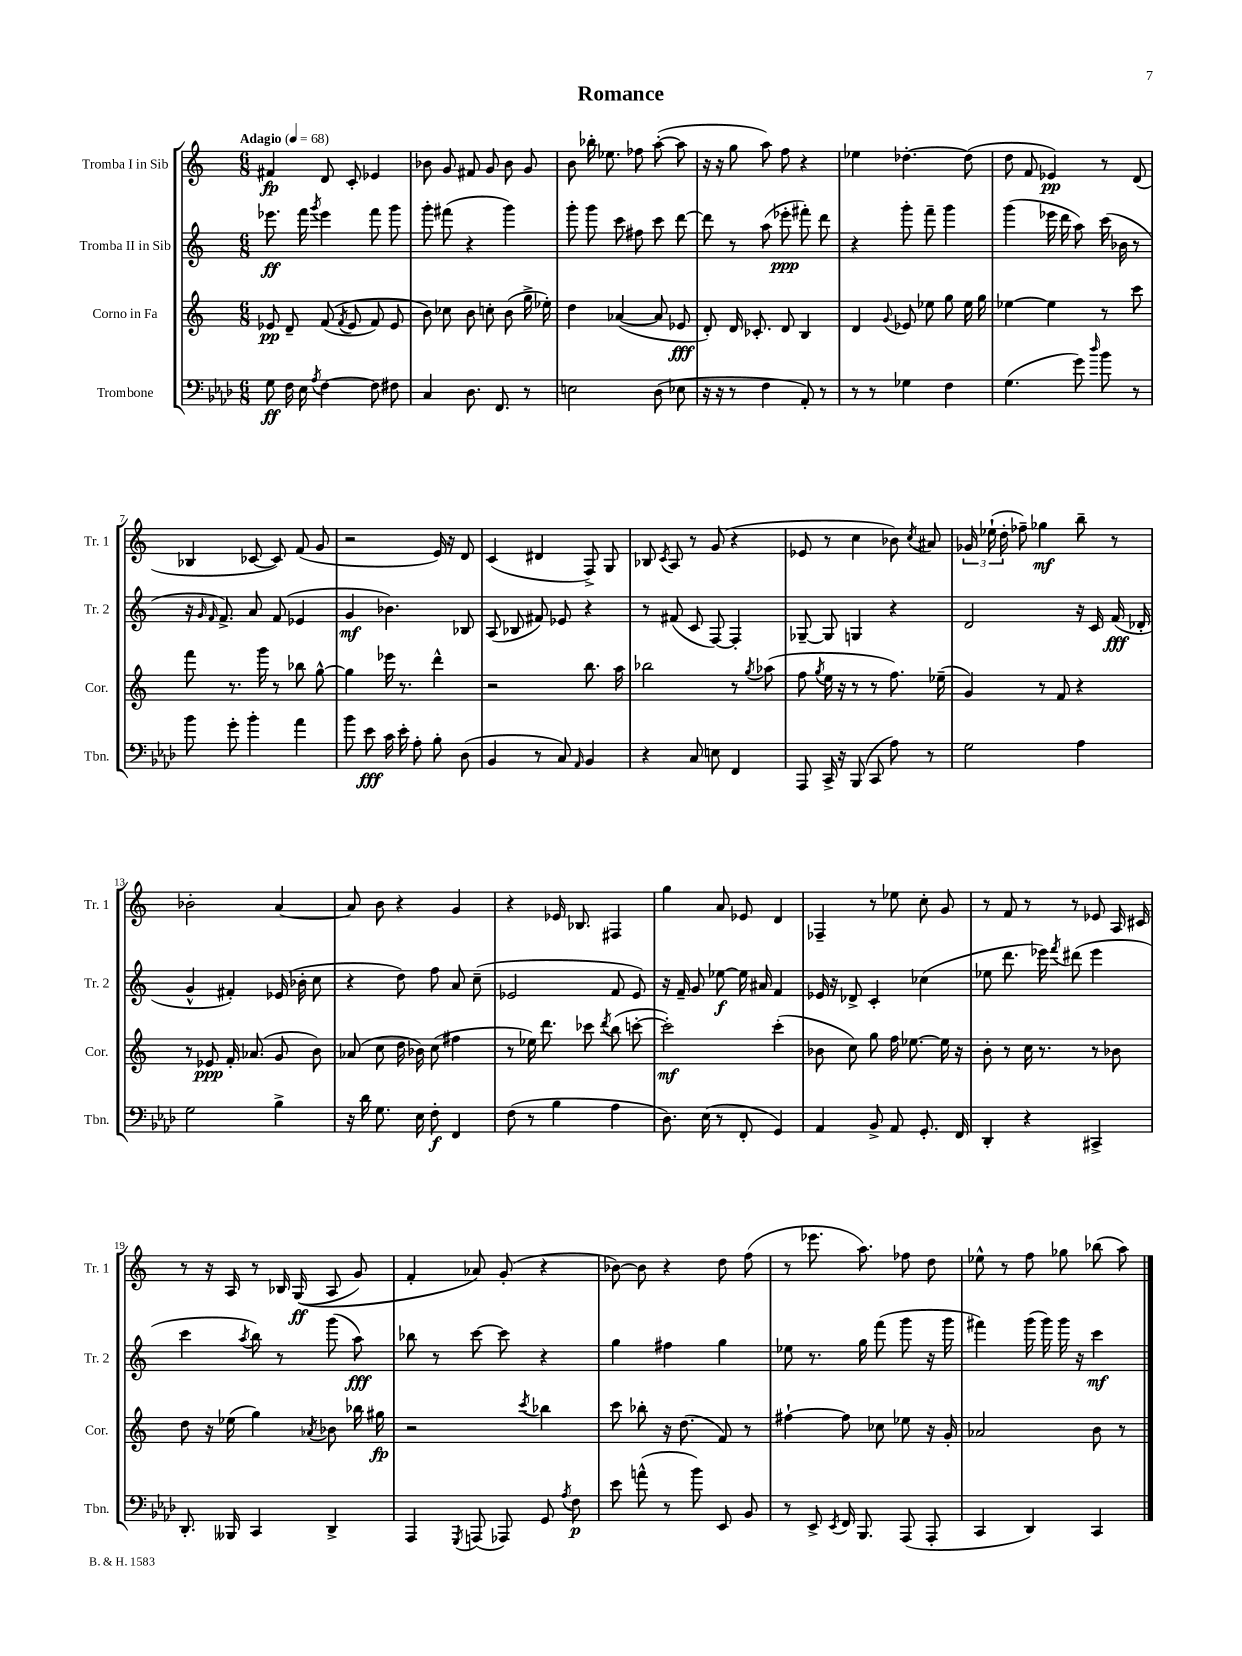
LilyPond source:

\header { title = "Romance" }
<<
\new StaffGroup <<
\new Staff = "s0" \with { instrumentName = "Tromba I in Sib" shortInstrumentName = "Tr. 1" } {
    \clef treble \key c \major \numericTimeSignature \time 6/8 \tempo "Adagio" 4 = 68
    \autoBeamOff fis'4\fp d'8 c'8-. ees'4 |
    bes'8 g'8 fis'8 g'8 bes'8 g'8 |
    b'8 bes''16-. ees''8. fes''8 a''8~-.( a''8 |
    r16 r16 g''8 a''8) f''8 r4 |
    ees''4 des''4.~-. des''8( |
    d''8 f'8 ees'4\pp) r8 d'8( |
    bes4 ces'8~ ces'8) f'8( g'8 |
    r2 e'16) r16 d'8 |
    c'4( dis'4 f8->) g8 |
    bes8 \acciaccatura { c'8 } a8 r8 g'8( r4 |
    ees'8 r8 c''4 bes'8) \acciaccatura { c''8 } ais'8 |
    \tuplet 3/2 { ges'16 ees''16-!( d''16-. } fes''8--) ges''4\mf b''8-- r8 |
    bes'2-. a'4~ |
    a'8 b'8 r4 g'4 |
    r4 ees'16 bes8. fis4 |
    g''4 a'8 ees'8 d'4 |
    fes4-- r8 ees''8 c''8-. g'8 |
    r8 f'8 r8 r8 ees'8 a16 cis'16 |
    r8 r16 a16 r8 bes16 g16\ff(\( a8 g'8) |
    f'4-. aes'8\) g'8-.( r4 |
    bes'8~) bes'8 r4 d''8 f''8( |
    r8 ees'''8. a''8.) fes''8 d''8 |
    ees''8-^ r8 f''8 ges''8 bes''8( a''8) \bar "|." |
}
\new Staff = "s1" \with { instrumentName = "Tromba II in Sib" shortInstrumentName = "Tr. 2" } {
    \clef treble \key c \major \numericTimeSignature \time 6/8
    \autoBeamOff ees'''8.\ff f'''16 \acciaccatura { g'''8 } ees'''4 f'''8 g'''8 |
    g'''8-. fis'''8( r4 g'''4) |
    g'''8-. g'''8 c'''8 fis''8 c'''8 d'''8~ |
    d'''8 r8 a''8( ees'''8-.\ppp fis'''8-.) d'''8 |
    r4 g'''8-. f'''8-- g'''4 |
    g'''4( ees'''16 d'''16 a''8) c'''16( bes'16 r8 |
    r16 \grace { g'16 f'16 } f'8.->) a'8 f'8( ees'4 |
    g'4\mf bes'4.) bes8 |
    a8( bes8 fis'8) ees'8 r4 |
    r8 fis'8( c'8 f8~) f4-. |
    ges8~-- ges8 g4 r4 |
    d'2 r16 c'16 f'16\fff( des'16-. |
    g'4-^ fis'4-.) ees'16( bes'16-. c''8 |
    r4 d''8) f''8 a'8 c''8--( |
    ees'2 f'8 ees'8) |
    r16 f'16-- g'8 ees''8~\f ees''16 ais'16 f'4 |
    ees'16 r16 des'8-> c'4-. ces''4( |
    ees''8 d'''8. ees'''16) \acciaccatura { f'''8 } dis'''8( ees'''4 |
    c'''4 \acciaccatura { a''8 } b''8) r8 g'''8( a''8\fff) |
    bes''8 r8 c'''8~ c'''8 r4 |
    g''4 fis''4 g''4 |
    ees''8 r8. g''16 f'''8( g'''8 r16 g'''16 |
    fis'''4) g'''16( g'''16) g'''16 r16 c'''4\mf \bar "|." |
}
\new Staff = "s2" \with { instrumentName = "Corno in Fa" shortInstrumentName = "Cor." } {
    \clef treble \key c \major \numericTimeSignature \time 6/8
    \autoBeamOff ees'8\pp d'8-- f'8(\( \acciaccatura { f'8 } ees'8 f'8) ees'8 |
    b'8\) ces''8 b'8 c''8-. b'8( g''16-> ees''16-.) |
    d''4 aes'4~( aes'8 ees'8\fff |
    d'8-.) d'16 ces'8.-. d'8 b4 |
    d'4 \appoggiatura { g'8 } ees'8 ees''8 g''8 ees''16 g''16 |
    ees''4~ ees''4 r8 c'''8 |
    f'''8 r8. g'''16 r8 bes''8 g''8~-^ |
    g''4 ees'''16 r8. d'''4-^ |
    r2 b''8. a''16 |
    bes''2 r8 \acciaccatura { g''8 } aes''8( |
    f''8 \acciaccatura { g''8 } e''16 r16 r8 r8 f''8.) ees''16--( |
    g'4) r8 f'8 r4 |
    r8 ees'8\ppp f'16-. aes'8.( g'8 b'8) |
    aes'8( c''8 d''16 bes'16) c''8( fis''4 |
    r8 ees''16) d'''8. ces'''8 \acciaccatura { d'''8 } b''8( c'''8~-. |
    c'''2-.\mf) c'''4-.( |
    bes'8 c''8) g''8 f''16 ees''8.~ ees''16 r16 |
    b'8-. r8 c''16 r8. r8 bes'8 |
    d''8 r16 ees''16( g''4) \acciaccatura { aes'8 } bes'8 bes''16 gis''16\fp |
    r2 \acciaccatura { c'''8 } bes''4 |
    c'''8 bes''8-. r16 d''8.( f'8) r8 |
    fis''4~-! fis''8 ces''8 ees''8 r16 g'16-. |
    aes'2 b'8 r8 \bar "|." |
}
\new Staff = "s3" \with { instrumentName = "Trombone" shortInstrumentName = "Tbn." } {
    \clef bass \key aes \major \numericTimeSignature \time 6/8
    \autoBeamOff g8\ff f16 ees16 \acciaccatura { aes8 } f4~ f8 fis8 |
    c4 des8. f,8. r8 |
    e2 des8( ees8 |
    r16 r16 r8 f4 aes,8-.) r8 |
    r8 r8 ges4 f4 |
    g4.( g'8) \grace { des''16 } bes'8 r8 |
    bes'8 g'8-. bes'4-. aes'4 |
    bes'8 ees'8\fff c'16 ees'16-. aes8-. bes8-. des8( |
    bes,4 r8 c8) \grace { aes,16 } bes,4 |
    r4 c8 e8 f,4 |
    aes,,8 c,16-> r16 bes,,8( c,8 aes8) r8 |
    g2 aes4 |
    g2 bes4-> |
    r16 des'16 g8. ees16 f8-.\f f,4 |
    f8( r8 bes4 aes4 |
    des8.) ees16( r8 f,8-. g,4) |
    aes,4 bes,8-> aes,8 g,8.-. f,16 |
    des,4-. r4 cis,4-> |
    des,8.-. beses,,16 c,4 des,4-> |
    aes,,4 \acciaccatura { g,,8 } a,,8( aes,,8) g,8 \acciaccatura { aes8 } f8\p |
    ees'8 a'8-^( r8 bes'8) ees,8 bes,8 |
    r8 ees,8-> \acciaccatura { ees,8 } f,16 bes,,8. aes,,8( aes,,8-. |
    c,4 des,4) c,4 \bar "|." |
}
>>
>>
